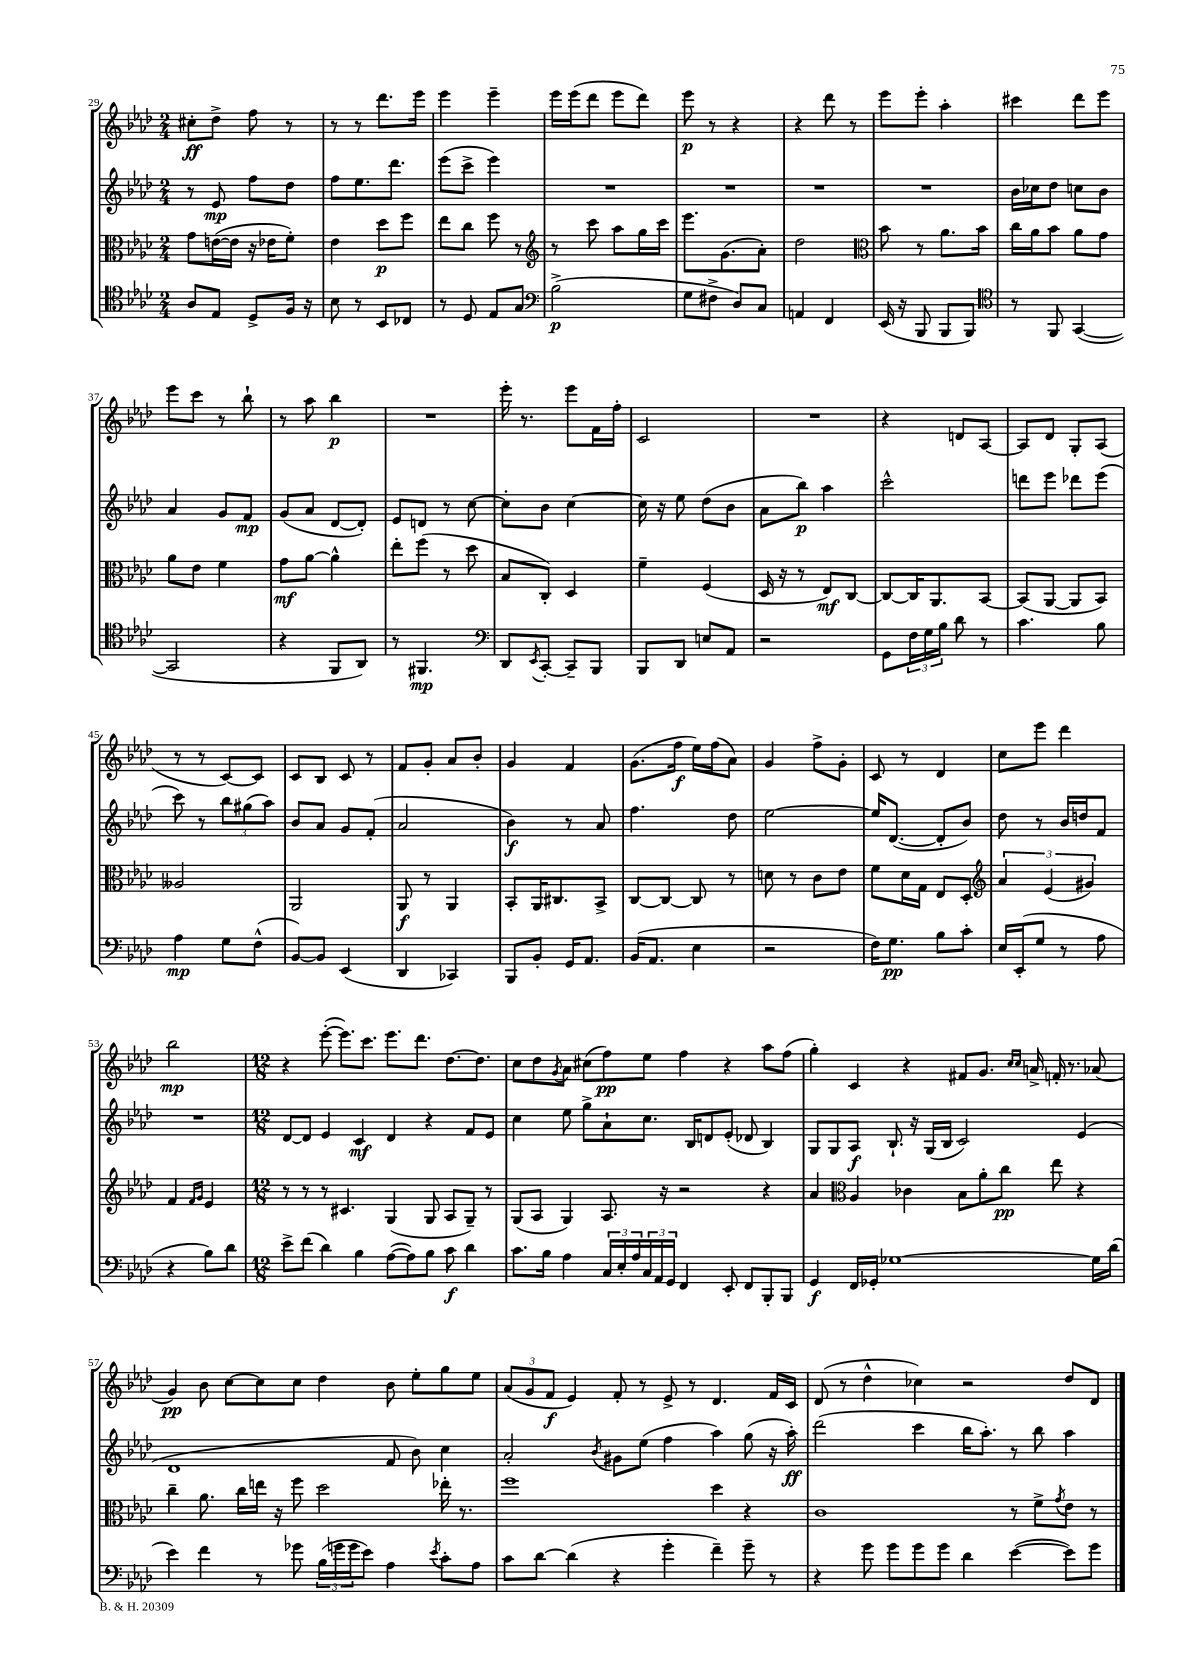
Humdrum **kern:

**kern	**dynam	**kern	**dynam	**kern	**dynam	**kern	**dynam
*part4	*part4	*part3	*part3	*part2	*part2	*part1	*part1
*staff4	*staff4	*staff3	*staff3	*staff2	*staff2	*staff1	*staff1
*clefC4	*	*clefC3	*	*clefG2	*	*clefG2	*
*k[b-e-a-d-]	*	*k[b-e-a-d-]	*	*k[b-e-a-d-]	*	*k[b-e-a-d-]	*
*M2/4	*	*M2/4	*	*M2/4	*	*M2/4	*
=29	=29	=29	=29	=29	=29	=29	=29
8A-/L	.	8g\L	.	8r	.	8cc#X'\L	ff
8E-/J	.	([16en\L	.	8e-/	mp	8dd-^\J	.
.	.	16e\JJ]	.	.	.	.	.
8D-^/L	.	16r	.	8ff\L	.	8ff\	.
.	.	16e-X\KL	.	.	.	.	.
16F/Jk	.	8f'\J)	.	8dd-\J	.	8r	.
16r	.	.	.	.	.	.	.
=30	=30	=30	=30	=30	=30	=30	=30
8B-\	.	4e-\	.	8ff\L	.	8r	.
8r	.	.	.	8.ee-\	.	8r	.
8BB-/L	.	8dd-\L	p	.	.	8.ddd-\L	.
.	.	.	.	8.ddd-\J	.	.	.
8C-X/J	.	8ff\J	.	.	.	.	.
.	.	.	.	.	.	16eee-\Jk	.
=31	=31	=31	=31	=31	=31	=31	=31
8r	.	8ee-\L	.	(8eee-\L	.	4eee-\	.
8D-/	.	8cc\J	.	8ccc^\J	.	.	.
8E-/L	.	8ff\	.	4eee-\)	.	4eee-~\	.
8G/J	.	8r	.	.	.	.	.
=32	=32	=32	=32	=32	=32	=32	=32
*clefF4	*	*clefG2	*	*	*	*	*
(2B-^\	p	8r	.	2r	.	16eee-\LL	.
.	.	.	.	.	.	(16eee-\J	.
.	.	8ccc\	.	.	.	8ddd-\J	.
.	.	8aa-\L	.	.	.	8eee-\L	.
.	.	16gg\L	.	.	.	8ddd-\J)	.
.	.	16ccc\JJ	.	.	.	.	.
=33	=33	=33	=33	=33	=33	=33	=33
8G\L	.	8.eee-\L	.	2r	.	8eee-\	p
8F#X^\J	.	.	.	.	.	8r	.
.	.	(8.g\	.	.	.	.	.
8D-/L)	.	.	.	.	.	4r	.
8C/J	.	8a-'\J)	.	.	.	.	.
=34	=34	=34	=34	=34	=34	=34	=34
4AAn/	.	2dd-\	.	2r	.	4r	.
4FF/	.	.	.	.	.	8ddd-\	.
.	.	.	.	.	.	8r	.
=35	=35	=35	=35	=35	=35	=35	=35
*	*	*clefC3	*	*	*	*	*
(16EE-/	.	8b-\	.	2r	.	8eee-\L	.
16r	.	.	.	.	.	.	.
8BBB-/	.	8r	.	.	.	8eee-'\J	.
8BBB-/L	.	8.a-\L	.	.	.	4aa-'\	.
8BBB-/J)	.	.	.	.	.	.	.
.	.	16b-\Jk	.	.	.	.	.
=36	=36	=36	=36	=36	=36	=36	=36
*clefC4	*	*	*	*	*	*	*
8r	.	16cc\LL	.	16b-\LL	.	4ccc#X\	.
.	.	16a-\J	.	16cc-X\J	.	.	.
8FF/	.	8b-\J	.	8dd-\J	.	.	.
([4GG/	.	8a-\L	.	8ccn\L	.	8ddd-\L	.
.	.	8g\J	.	8b-\J	.	8eee-\J	.
!!LO:LB:g=z
=37	=37	=37	=37	=37	=37	=37	=37
2GG/]	.	8a-\L	.	4a-/	.	8eee-\L	.
.	.	8e-\J	.	.	.	8ccc\J	.
.	.	4f\	.	8g/L	.	8r	.
.	.	.	.	8f/J	mp	8bb-`\	.
=38	=38	=38	=38	=38	=38	=38	=38
4r	.	8g\L	mf	(8g/L	.	8r	.
.	.	[8a-\J	.	8a-/J	.	8aa-\	.
8FF/L	.	4a-^^\]	.	[8d-/L	.	4bb-\	p
8AA-/J)	.	.	.	8d-'/J])	.	.	.
=39	=39	=39	=39	=39	=39	=39	=39
8r	.	8ee-'\L	.	8e-/L	.	2r	.
4.FF#X/	mp	(8ff\J	.	8dn/J	.	.	.
.	.	8r	.	8r	.	.	.
.	.	8dd-\	.	[8cc\	.	.	.
=40	=40	=40	=40	=40	=40	=40	=40
*clefF4	*	*	*	*	*	*	*
8DD-/L	.	8B-/L	.	8cc'\L]	.	16eee-'\	.
.	.	.	.	.	.	8.r	.
8qEE-/	.	.	.	.	.	.	.
[8CC'/J	.	8C'/J)	.	8b-\J	.	.	.
8CC~/L]	.	4D-/	.	[4cc\	.	8eee-\L	.
8BBB-/J	.	.	.	.	.	16f\L	.
.	.	.	.	.	.	16ff'\JJ	.
=41	=41	=41	=41	=41	=41	=41	=41
8BBB-/L	.	4f~\	.	16cc\]	.	2c/	.
.	.	.	.	16r	.	.	.
8DD-/J	.	.	.	8ee-\	.	.	.
8En/L	.	(4F/	.	(8dd-\L	.	.	.
8AA-/J	.	.	.	8b-\J	.	.	.
=42	=42	=42	=42	=42	=42	=42	=42
2r	.	16D-/	.	8a-\L	.	2r	.
.	.	16r	.	.	.	.	.
.	.	8r	.	8bb-\J)	p	.	.
.	.	8E-/L)	mf	4aa-\	.	.	.
.	.	[8C/J	.	.	.	.	.
=43	=43	=43	=43	=43	=43	=43	=43
8GG\L	.	8C/L_	.	2ccc^^\	.	4r	.
24F\L	.	16C/K]	.	.	.	.	.
24G\	.	.	.	.	.	.	.
.	.	8.AA-/	.	.	.	.	.
24B-\JJ	.	.	.	.	.	.	.
8d-\	.	.	.	.	.	8dn/L	.
8r	.	[8BB-/J	.	.	.	[8A-/J	.
=44	=44	=44	=44	=44	=44	=44	=44
4.c\	.	(8BB-/L]	.	8dddn\L	.	8A-/L]	.
.	.	[8AA-/J	.	8eee-\J	.	8d-/J	.
.	.	8AA-/L]	.	8ddd-X\L	.	8G'/L	.
8B-\	.	8BB-/J)	.	(8eee-\J	.	(8A-/J	.
!!LO:LB:g=z
=45	=45	=45	=45	=45	=45	=45	=45
4A-\	mp	2A--X/	.	8ccc\)	.	8r	.
.	.	.	.	8r	.	8r	.
8G\L	.	.	.	12bb-\L	.	[8c/L)	.
.	.	.	.	(12gg#X\	.	.	.
(8F^^\J	.	.	.	.	.	8c/J]	.
.	.	.	.	12aa-\J)	.	.	.
=46	=46	=46	=46	=46	=46	=46	=46
[8BB-/L)	.	2AA-/	.	8b-/L	.	8c/L	.
8BB-/J]	.	.	.	8a-/J	.	8B-/J	.
(4EE-/	.	.	.	8g/L	.	8c/	.
.	.	.	.	(8f'/J	.	8r	.
=47	=47	=47	=47	=47	=47	=47	=47
4DD-/	.	8AA-/	f	2a-/	.	8f/L	.
.	.	8r	.	.	.	8g'/J	.
4CC-X/)	.	4AA-/	.	.	.	8a-/L	.
.	.	.	.	.	.	8b-'/J	.
=48	=48	=48	=48	=48	=48	=48	=48
8BBB-/L	.	8BB-'/L	.	4b-\)	f	4g/	.
8BB-'/J	.	16AA-/K	.	.	.	.	.
.	.	8.C#X/	.	.	.	.	.
16GG/KL	.	.	.	8r	.	4f/	.
8.AA-/J	.	.	.	.	.	.	.
.	.	8BB-^/J	.	8a-/	.	.	.
=49	=49	=49	=49	=49	=49	=49	=49
(16BB-/KL	.	[8C/L	.	4.ff\	.	(8.g\L	.
8.AA-/J	.	.	.	.	.	.	.
.	.	8C/J_	.	.	.	.	.
.	.	.	.	.	.	16ff\Jk	f
4E-\	.	8C/]	.	.	.	16ee-\LL)	.
.	.	.	.	.	.	(16ff\J	.
.	.	8r	.	8dd-\	.	8a-\J)	.
=50	=50	=50	=50	=50	=50	=50	=50
2r	.	8dn\	.	[2ee-\	.	4g/	.
.	.	8r	.	.	.	.	.
.	.	8c\L	.	.	.	8ff^\L	.
.	.	8e-\J	.	.	.	8g'\J	.
=51	=51	=51	=51	=51	=51	=51	=51
16F\KL)	.	8f\L	.	16ee-/KL]	.	8c/	.
8.G\J	pp	.	.	([8.d-/J	.	.	.
.	.	16d-\L	.	.	.	8r	.
.	.	16G\JJ	.	.	.	.	.
8B-\L	.	8E-/L	.	8d-'/L]	.	4d-/	.
8c'\J	.	8D-'/J	.	8b-/J)	.	.	.
=52	=52	=52	=52	=52	=52	=52	=52
*	*	*clefG2	*	*	*	*	*
16E-/LL	.	6a-/	.	8dd-\	.	8cc\L	.
(16EE-'/J	.	.	.	.	.	.	.
8G/J	.	.	.	8r	.	8eee-\J	.
.	.	(6e-/	.	.	.	.	.
8r	.	.	.	16b-/LL	.	4ddd-\	.
.	.	.	.	16ddn/J	.	.	.
.	.	6g#X/)	.	.	.	.	.
8A-\	.	.	.	8f/J	.	.	.
!!LO:LB:g=z
=53	=53	=53	=53	=53	=53	=53	=53
4r	.	4f/	.	2r	.	2bb-\	mp
.	.	16qqf/LL	.	.	.	.	.
.	.	16qqg/JJ	.	.	.	.	.
8B-\L)	.	4e-/	.	.	.	.	.
8d-\J	.	.	.	.	.	.	.
=54	=54	=54	=54	=54	=54	=54	=54
*M12/8	*	*M12/8	*	*M12/8	*	*M12/8	*
8e-^\L	.	8r	.	[8d-/L	.	4r	.
(8f\J	.	8r	.	8d-/J]	.	.	.
4d-\)	.	8r	.	4e-/	.	([8eee-'\	.
.	.	4.c#X/	.	.	.	8.eee-\L])	.
4B-\	.	.	.	4c/	mf	.	.
.	.	.	.	.	.	8.ccc\J	.
([8A-\L	.	(4G/	.	4d-/	.	8.eee-\L	.
8A-\])	.	.	.	.	.	.	.
.	.	.	.	.	.	8.ddd-\J	.
8B-\J	.	8G/	.	4r	.	.	.
8c\	f	8A-/L	.	.	.	[8.dd-\L	.
4d-\	.	8G~/J)	.	8f/L	.	.	.
.	.	.	.	.	.	8.dd-\J]	.
.	.	8r	.	8e-/J	.	.	.
=55	=55	=55	=55	=55	=55	=55	=55
8.c\L	.	(8G/L	.	4cc\	.	8cc\L	.
.	.	8A-/J	.	.	.	8dd-\	.
16B-\Jk	.	.	.	.	.	.	.
.	.	.	.	.	.	8qg/	.
4A-\	.	4G/)	.	8ee-\	.	8a-\J	.
.	.	.	.	8gg^\L	.	(8cc#X\L	.
24C/LL	.	8.A-/	.	8a-`\	.	8ff\)	pp
24E-'/	.	.	.	.	.	.	.
24A-/	.	.	.	.	.	.	.
24C/	.	.	.	8.cc\J	.	8ee-\J	.
24AA-/	.	.	.	.	.	.	.
.	.	16r	.	.	.	.	.
24GG/JJ	.	.	.	.	.	.	.
4FF/	.	2r	.	.	.	4ff\	.
.	.	.	.	16B-/KL	.	.	.
.	.	.	.	8dn/	.	.	.
8EE-'/	.	.	.	(8e-'/J	.	4r	.
8FF/L	.	.	.	8d-X/	.	.	.
8BBB-'/	.	4r	.	4B-/)	.	8aa-\L	.
8BBB-/J	.	.	.	.	.	(8ff\J	.
=56	=56	=56	=56	=56	=56	=56	=56
4GG/	f	4a-/	.	8G/L	.	4gg'\)	.
.	.	.	.	8G/	.	.	.
*	*	*clefC3	*	*	*	*	*
16FF/LL	.	4A-/	.	8A-/J	f	4c/	.
16GG-X'/JJ	.	.	.	.	.	.	.
[1G-X	.	.	.	8.B-`/	.	.	.
.	.	4c-X\	.	.	.	4r	.
.	.	.	.	16r	.	.	.
.	.	.	.	(16G/LL	.	.	.
.	.	.	.	16B-/JJ	.	.	.
.	.	8B-\L	.	2c/)	.	8f#X/L	.
.	.	8a-'\	.	.	.	8.g/J	.
.	.	8cc\J	pp	.	.	.	.
.	.	.	.	.	.	16qqcc/LL	.
.	.	.	.	.	.	16qqcc/JJ	.
.	.	.	.	.	.	16an^/	.
.	.	8ee-\	.	.	.	16fn'/	.
.	.	.	.	.	.	8.r	.
.	.	4r	.	(4e-/	.	.	.
16G-\LL]	.	.	.	.	.	(8a-X/	.
(16d-\JJ	.	.	.	.	.	.	.
!!LO:LB:g=z
=57	=57	=57	=57	=57	=57	=57	=57
4e-\)	.	4cc~\	.	1d-	.	4g/)	pp
4f\	.	8.a-\	.	.	.	8b-\	.
.	.	.	.	.	.	[8cc\L	.
.	.	16cc\LL	.	.	.	.	.
8r	.	16een\JJ	.	.	.	8cc\]	.
.	.	16r	.	.	.	.	.
8g-X\	.	8ff\	.	.	.	8cc\J	.
(24B-\LL	.	2dd-\	.	.	.	4dd-\	.
24gn\	.	.	.	.	.	.	.
24g\J	.	.	.	.	.	.	.
8e-\J)	.	.	.	.	.	.	.
4A-\	.	.	.	8f/	.	8b-\	.
.	.	.	.	8b-\)	.	8ee-'\L	.
8qe-/	.	.	.	.	.	.	.
8c'\L	.	16ee-X'\	.	4cc\	.	8gg\	.
.	.	8.r	.	.	.	.	.
8A-\J	.	.	.	.	.	8ee-\J	.
=58	=58	=58	=58	=58	=58	=58	=58
8c\L	.	1ff	.	2a-'/	.	(12a-/L	.
.	.	.	.	.	.	12g/	.
[8d-\J	.	.	.	.	.	.	.
.	.	.	.	.	.	12f/J	f
(4d-\]	.	.	.	.	.	4e-/)	.
.	.	.	.	8qb-/	.	.	.
4r	.	.	.	8g#X\L	.	8f'/	.
.	.	.	.	(8ee-\J	.	8r	.
4g'\	.	.	.	4ff\	.	8e-^/	.
.	.	.	.	.	.	8r	.
4f~\)	.	4dd-\	.	4aa-\)	.	4.d-/	.
8g~\	.	4r	.	(8gg\	.	.	.
8r	.	.	.	16r	.	16f/LL	.
.	.	.	.	16aa-'\)	ff	16c/JJ	.
=59	=59	=59	=59	=59	=59	=59	=59
4r	.	1c	.	(2ddd-\	.	(8d-/	.
.	.	.	.	.	.	8r	.
8g\	.	.	.	.	.	4dd-^^\	.
8g\L	.	.	.	.	.	.	.
8g\	.	.	.	4ccc\	.	4cc-X\)	.
8g\J	.	.	.	.	.	.	.
4d-\	.	.	.	16bb-\KL	.	2r	.
.	.	.	.	8.aa-'\J)	.	.	.
([4e-\	.	8r	.	8r	.	.	.
.	.	8f^\L	.	8bb-\	.	.	.
.	.	8qg/	.	.	.	.	.
8e-\L])	.	8e-\J	.	4aa-\	.	8dd-/L	.
8g\J	.	8r	.	.	.	8d-/J	.
==	==	==	==	==	==	==	==
*-	*-	*-	*-	*-	*-	*-	*-
